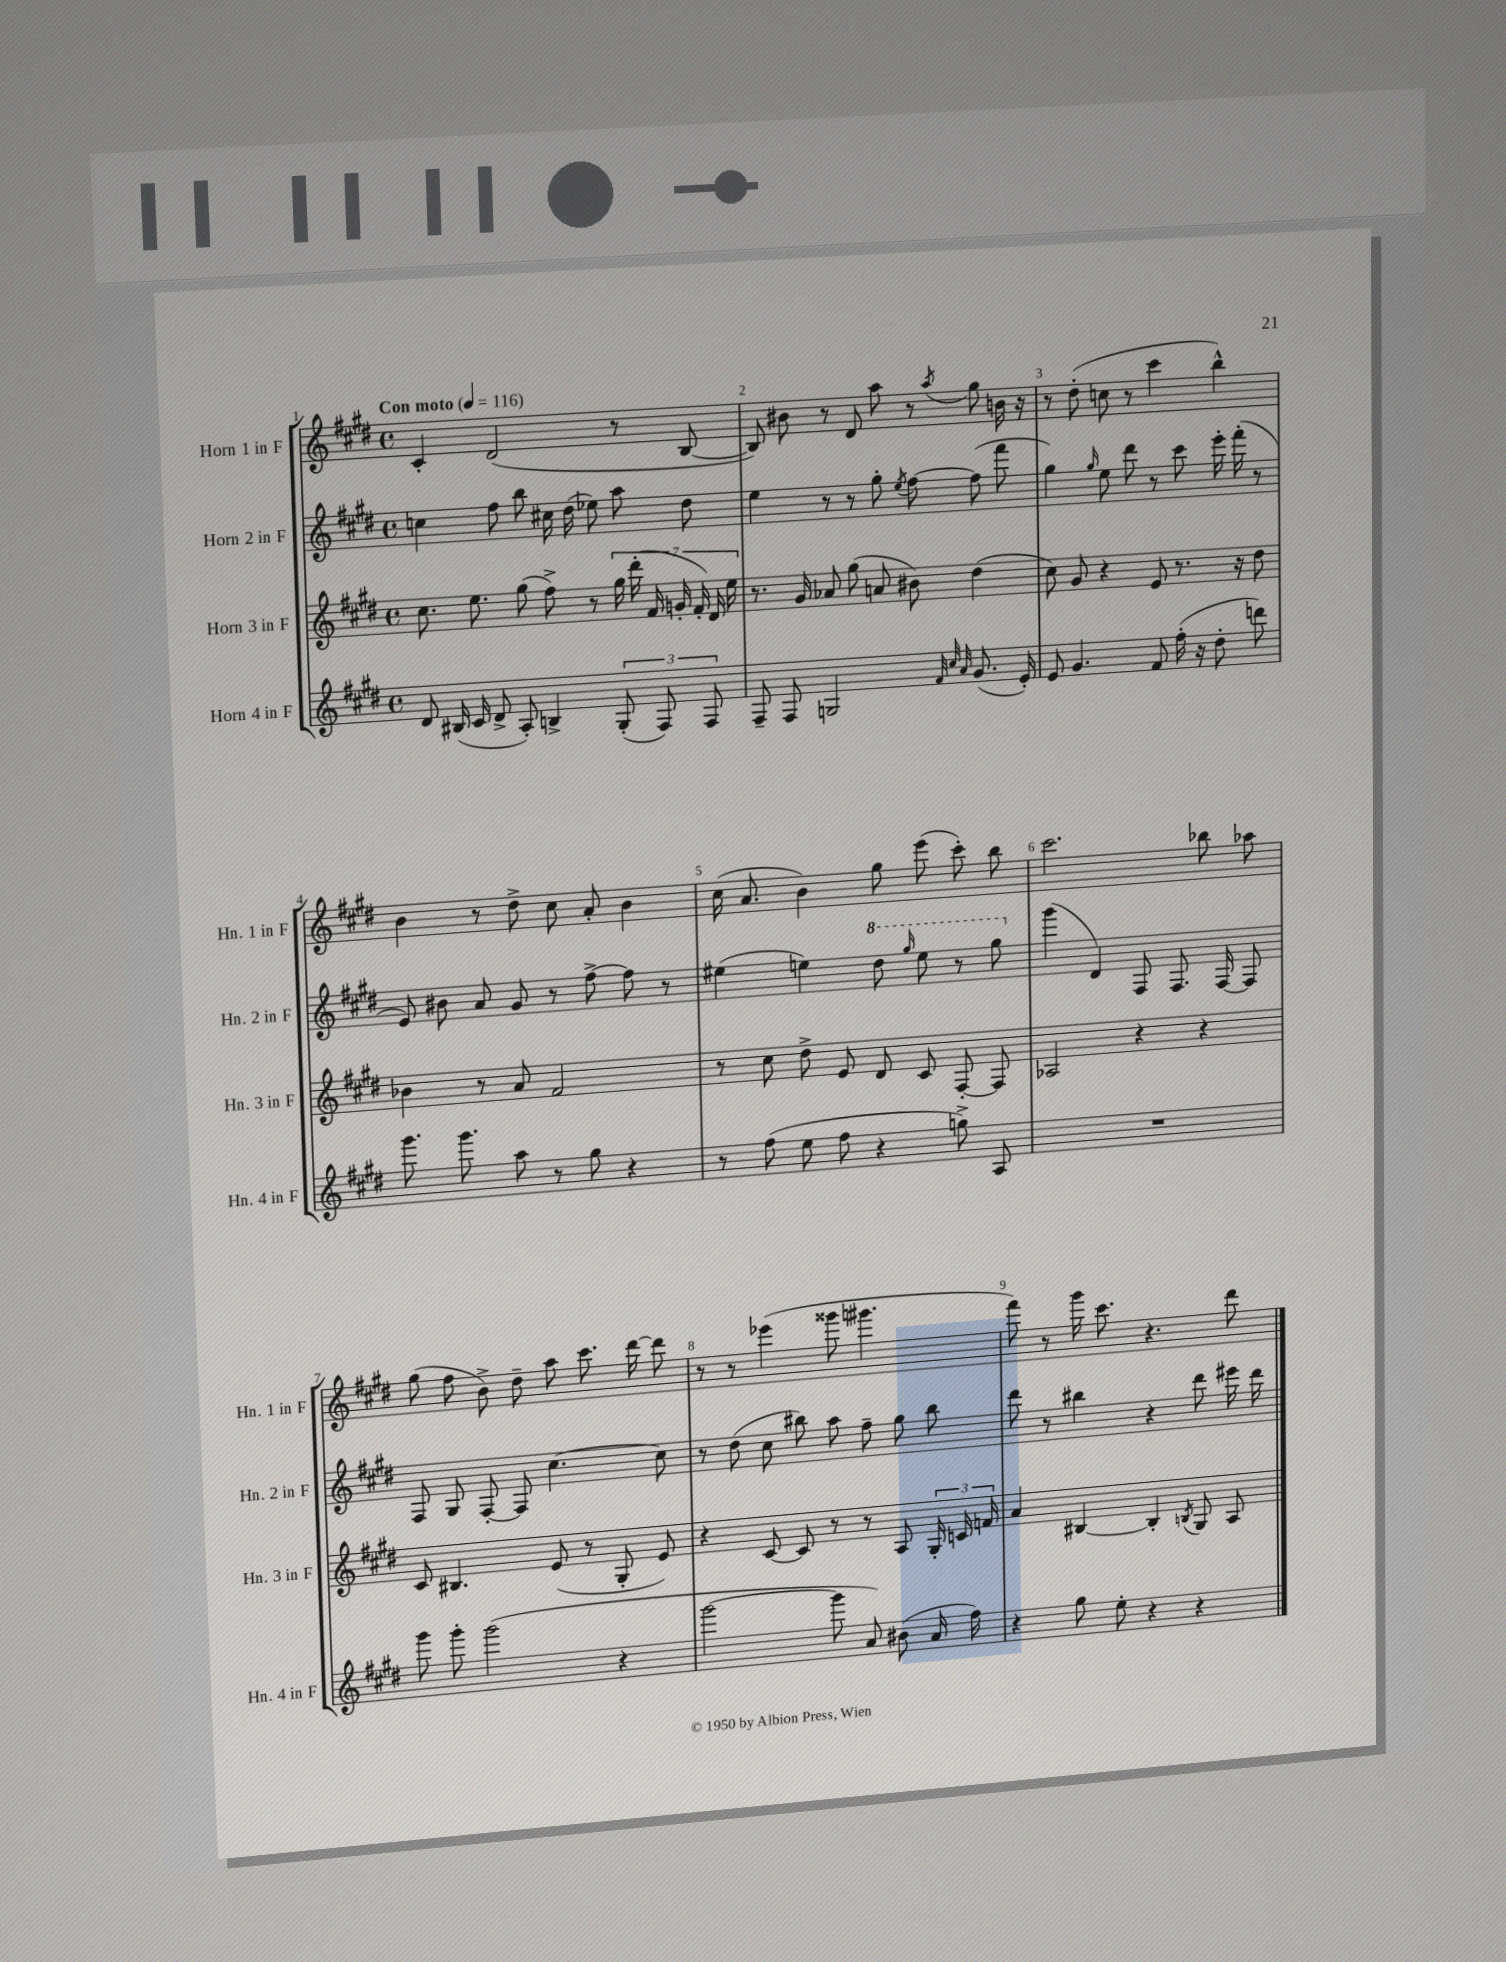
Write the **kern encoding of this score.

**kern	**kern	**kern	**kern
*staff4	*staff3	*staff2	*staff1
*clefG2	*clefG2	*clefG2	*clefG2
*k[f#c#g#d#]	*k[f#c#g#d#]	*k[f#c#g#d#]	*k[f#c#g#d#]
*M4/4	*M4/4	*M4/4	*M4/4
*met(c)	*met(c)	*met(c)	*met(c)
*MM116	*MM116	*MM116	*MM116
8d#	8.cc#	4cc	4c#'
(16B#	.	.	.
16c#	8.ee	.	.
8d#^	.	8ff#	(2d#
8A')	(8gg#	8bb	.
4B^	8ff#^)	16cc#	.
.	.	(16dd#	.
.	8r	8ee-)	.
(12G#'	28gg#	8aa	8r
.	(28ddd#'	.	.
.	28f#	.	.
12F#)	.	.	.
.	28g'	.	.
.	.	8dd#	[8B
.	28f#')	.	.
12F#	.	.	.
.	28d#	.	.
.	28ee	.	.
=	=	=	=
8F#~	8.r	4ee	8B])
8F#	.	.	8b#
.	16g#	.	.
2G	8a-	8r	8r
.	(8gg#	8r	8d#
.	8a	8gg#'	8aa
.	.	8qee	.
.	8b#)	[8ff#	8r
32qqf#	.	.	.
32qqcc#	.	.	.
32qqa	.	.	8qaa
(8.g#	(4dd#	(8ff#]	8gg#
.	.	8fff#	16b
16e')	.	.	16r
=	=	=	=
8e	8cc#)	4gg#)	8r
4.g#	8g#	.	(8dd#'
.	.	16qqgg#	.
.	4r	8ee	8cc
.	.	8ddd#	8r
8f#	8e	8r	4ccc#
(16ff#'	8.r	8ccc#	.
16r	.	.	.
8dd#'	.	16eee'	4bb^^)
.	16r	(16fff#'	.
8ddd)	8dd#	8r	.
=	=	=	=
8.ggg#	4b-	8e)	4b
.	.	8b#	.
8.ggg#	.	.	.
.	8r	8a	8r
8aa	8a	8g#	8dd#^
8r	2f#	8r	8cc#
8gg#	.	[8ff#^	8a'
4r	.	8ff#]	4b
.	.	8r	.
=	=	=	=
8r	8r	(4ee#	(16cc#
.	.	.	8.a
(8ff#	8cc#	.	.
8ee	8dd#^	4ee)	4b)
8ff#	8e	.	.
4r	8d#	8ddd#	8gg#
.	.	16qqggg#	.
.	8c#	8eee	(8eee
8gg^)	[8F#'	8r	8ccc#')
8A	8F#]	8ggg#	8bb
=	=	=	=
1r	2A-	(4ggg#	2.ccc#
.	.	4d#)	.
.	4r	8F#	.
.	.	8.F#	.
.	4r	.	8bb-
.	.	[16F#	.
.	.	8F#]	8aa-
=	=	=	=
8ggg#	8c#	8F#	(8gg#
8ggg#'	4.B#	8G#	8ff#
(2ggg#	.	[8F#'	8b^)
.	.	8F#]	8dd#~
.	(8e	[4.cc#	8aa
.	8r	.	8.ccc#
4r	8G#'	.	.
.	.	.	[16ddd#
.	8e)	8cc#]	8ddd#]
=	=	=	=
[2ggg#	4r	8r	8r
.	.	(8dd#	8r
.	[8c#	8cc#	(4eee-
.	8c#]	8bb#)	.
8ggg#]	8r	8aa	8ggg##
8a)	8r	8ff#~	4.ggg#
(8b#	8A	8gg#	.
16a	24G#'	8bb#	.
.	24c	.	.
16ff#)	.	.	.
.	24f	.	.
=	=	=	=
4r	4a	8ddd#	8fff#)
.	.	8r	8r
8gg#	[4B#	4bb#	16ggg#
.	.	.	8.ccc#
8ee'	.	.	.
4r	4B#']	4r	4.r
.	8qB	.	.
4r	8G#	8ddd#	.
.	8A	16eee#	8ddd#
.	.	16ddd#	.
==	==	==	==
*-	*-	*-	*-
